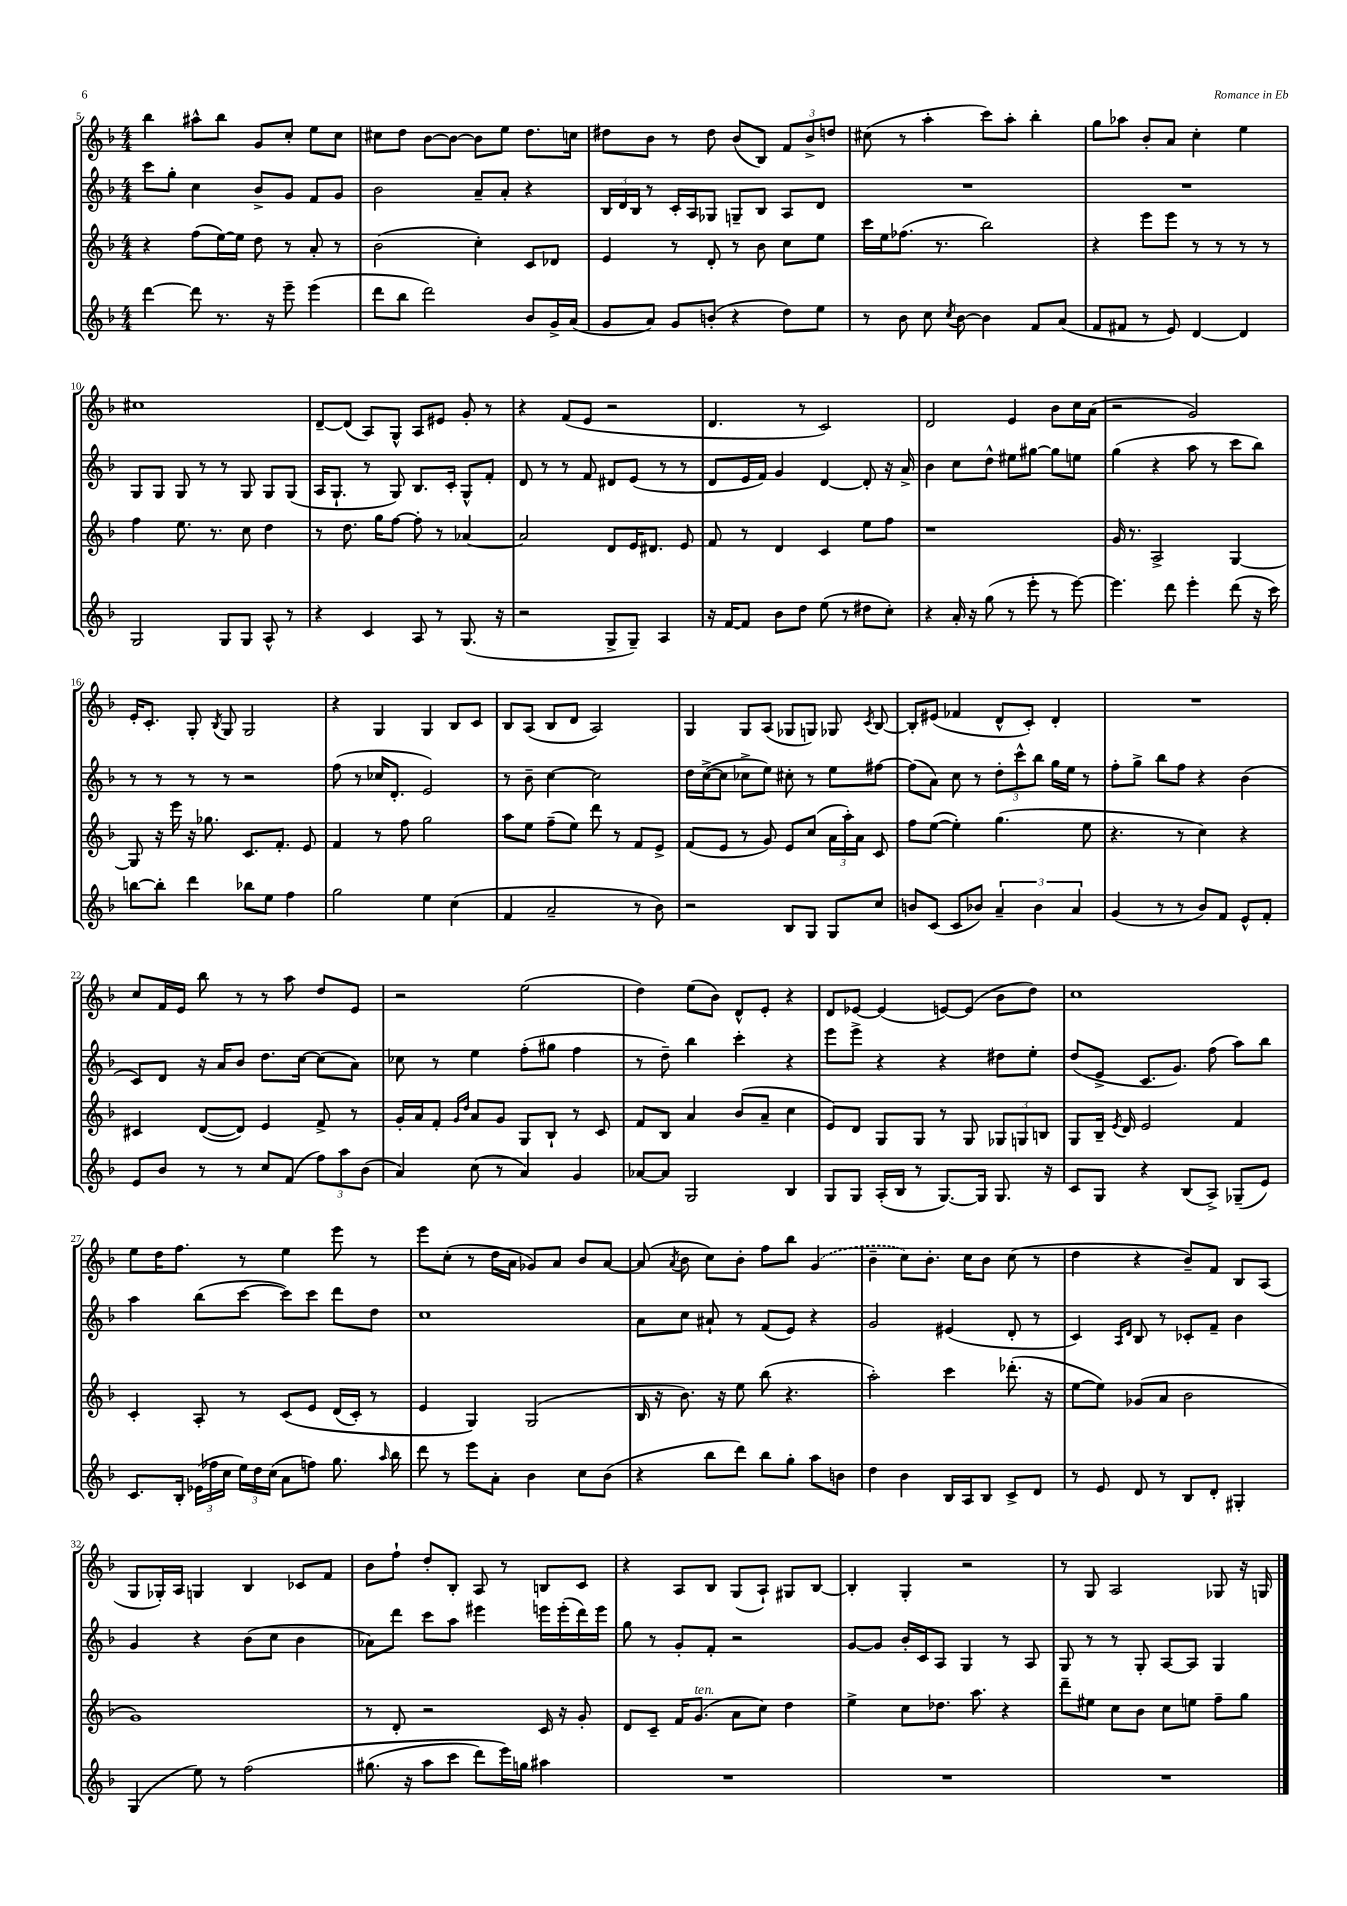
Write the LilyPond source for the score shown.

<<
\new StaffGroup <<
\new Staff = "s0" {
    \clef treble \key f \major \numericTimeSignature \time 4/4
    \autoBeamOff bes''4 ais''8[-^ bes''8] g'8[ c''8]-. e''8[ c''8] |
    cis''8[ d''8] bes'8[~ bes'8]~ bes'8[ e''8] d''8.[ c''16] |
    dis''8[ bes'8] r8 dis''8 bes'8[( bes8]) \tuplet 3/2 { f'8[ bes'8-> d''8] } |
    cis''8( r8 a''4-. c'''8[) a''8]-. bes''4-. |
    g''8[ aes''8] bes'8[-. a'8] c''4-. e''4 |
    cis''1 |
    d'8[~-- d'8]( a8[) g8]-^ a8[ eis'8] g'8-. r8 |
    r4 f'8[( e'8] r2 |
    d'4. r8 c'2) |
    d'2 e'4 bes'8[ c''16 a'16]( |
    r2 g'2) |
    e'16[-. c'8.]-. g8-. \acciaccatura { bes8 } g8 g2 |
    r4 g4 g4 bes8[ c'8] |
    bes8[ a8]( bes8[ d'8] a2) |
    g4 g8[ a8]( ges8[ g8]) ges8 \acciaccatura { c'8 } bes8~ |
    bes8[-. eis'8]( fes'4 d'8[-^ c'8]-.) d'4-. |
    R1 |
    c''8[ f'16 e'16] bes''8 r8 r8 a''8 d''8[ e'8] |
    r2 e''2( |
    d''4) e''8[( bes'8]) d'8[-^ e'8]-. r4 |
    d'8[ ees'8]~ ees'4( e'8[~) e'8]( bes'8[ d''8]) |
    c''1 |
    e''8[ d''16 f''8.] r8 e''4 e'''8 r8 |
    e'''8[ c''8]-.( r8 d''16[ a'16] ges'8[) a'8] bes'8[ a'8]~ |
    a'8( \acciaccatura { a'8 } bes'8 c''8[) bes'8]-. f''8[ bes''8] \once \slurDashed g'4( |
    bes'4-- c''8[) bes'8.]-. c''16[ bes'8] c''8( r8 |
    d''4 r4 bes'8[--) f'8] bes8[ a8]( |
    g8[ ges16-.) a16] g4 bes4 ces'8[ f'8] |
    bes'8[ f''8]-! d''8[-. bes8]-. a8 r8 b8[ c'8] |
    r4 a8[ bes8] g8[( a8]-!) gis8[ bes8]~ |
    bes4-. g4-. r2 |
    r8 g8 a2 ges8 r16 g16 \bar "|." |
}
\new Staff = "s1" {
    \clef treble \key f \major \numericTimeSignature \time 4/4
    \autoBeamOff c'''8[ g''8]-. c''4 bes'8[-> g'8] f'8[ g'8] |
    bes'2 a'8[-- a'8]-. r4 |
    \tuplet 3/2 { bes16[ d'16 bes16] } r8 c'16[-. a16 ges8] g8[-- bes8] a8[ d'8] |
    R1 |
    R1 |
    g8[ g8] g8 r8 r8 g8 g8[ g8]( |
    a16[ g8.]-! r8 g8) bes8.[ c'16]-. g8[-^ f'8]-. |
    d'8 r8 r8 f'8 dis'8[ e'8]( r8 r8 |
    d'8[ e'16 f'16]) g'4 d'4~ d'8-. r16 a'16-> |
    bes'4 c''8[ d''8]-^ eis''8[ gis''8]~ gis''8[ e''8] |
    g''4( r4 a''8 r8 c'''8[ bes''8]) |
    r8 r8 r8 r8 r2 |
    f''8( r8 ces''16[ d'8.]-. e'2) |
    r8 bes'8-- c''4~ c''2 |
    d''16[ c''16~->( c''8] ces''8[-> e''8]) cis''8-. r8 e''8[ fis''8]~ |
    fis''8[( a'8]) c''8 r8 \tuplet 3/2 { d''8[-. c'''8-^ bes''8] } g''16[ e''16] r8 |
    f''8[-. g''8]-> bes''8[ f''8] r4 bes'4( |
    c'8[) d'8] r16 a'16[ bes'8] d''8.[ c''16]~ c''8[( a'8]) |
    ces''8 r8 e''4 f''8[-.( gis''8] f''4 |
    r8 d''8--) bes''4 c'''4-. r4 |
    e'''8[ e'''8]-> r4 r4 dis''8[ e''8]-. |
    d''8[( e'8]-> c'8.[ g'8.]) f''8( a''8[) bes''8] |
    a''4 bes''8[( c'''8]~ c'''8[) c'''8] d'''8[ d''8] |
    c''1 |
    a'8[ c''8] ais'8-! r8 f'8[( e'8]) r4 |
    g'2 eis'4( d'8-. r8 |
    c'4) \grace { a16[ d'16] } bes8 r8 ces'8[-. f'8]-- bes'4 |
    g'4 r4 bes'8[( c''8] bes'4 |
    aes'8[) d'''8] c'''8[ a''8] eis'''4 e'''16[ e'''16-.( d'''16) e'''16] |
    g''8 r8 g'8[-. f'8]-. r2 |
    g'8[~ g'8] bes'16[-. c'16 a8] g4 r8 a8 |
    g8 r8 r8 g8-. a8[~ a8] g4 \bar "|." |
}
\new Staff = "s2" {
    \clef treble \key f \major \numericTimeSignature \time 4/4
    \autoBeamOff r4 f''8[( e''16~) e''16] d''8 r8 a'8-. r8 |
    bes'2( c''4-.) c'8[ des'8] |
    e'4 r8 d'8-. r8 bes'8 c''8[ e''8] |
    c'''16[ e''16 fes''8.]( r8. bes''2) |
    r4 e'''8[ e'''8] r8 r8 r8 r8 |
    f''4 e''8. r8. c''8 d''4 |
    r8 d''8. g''16[ f''8]~ f''8-. r8 aes'4~ |
    aes'2 d'8[ e'16 dis'8.] e'8 |
    f'8 r8 d'4 c'4 e''8[ f''8] |
    r1 |
    g'16 r8. a2-> g4~ |
    g8 r16 e'''16 r16 ges''8. c'8.[ f'8.]-. e'8 |
    f'4 r8 f''8 g''2 |
    a''8[ e''8] f''8[--( e''8]) d'''8 r8 f'8[ e'8]-> |
    f'8[( e'8] r8 g'8) e'8[ c''8]( \tuplet 3/2 { a'16[ a''16-.) a'16] } c'8 |
    f''8[ e''8]~( e''4-.) g''4.( e''8 |
    r4. r8 c''4) r4 |
    cis'4 d'8[~( d'8]) e'4 f'8-> r8 |
    g'16[-. a'16 f'8]-. \grace { g'16[ d''16] } a'8[ g'8] g8[ bes8]-! r8 c'8 |
    f'8[ bes8] a'4 bes'8[( a'8]-- c''4 |
    e'8[) d'8] g8[ g8] r8 g8 \tuplet 3/2 { ges8[ g8 b8] } |
    g8[ bes16]-- \acciaccatura { e'8 } d'16 e'2 f'4 |
    c'4-. a8-. r8 c'8[\( e'8] d'16[( c'16]-.) r8 |
    e'4 g4\) g2( |
    bes16 r16 bes'8.) r16 e''8 bes''8( r4. |
    a''2-.) c'''4 des'''8.-.( r16 |
    e''8[~ e''8]) ges'8[( a'8] bes'2 |
    g'1) |
    r8 d'8-. r2 c'16 r16 g'8-. |
    d'8[ c'8]-- f'16[ g'8.]^\markup { \italic "ten." }( a'8[ c''8]) d''4 |
    e''4-> c''8[ des''8.] a''8. r4 |
    d'''8[-- eis''8] c''8[ bes'8] c''8[ e''8] f''8[-- g''8] \bar "|." |
}
\new Staff = "s3" {
    \clef treble \key f \major \numericTimeSignature \time 4/4
    \autoBeamOff d'''4~ d'''8 r8. r16 e'''8-- e'''4( |
    d'''8[ bes''8] d'''2) bes'8[ g'16-> a'16]( |
    g'8[ a'8]) g'8[ b'8]-.( r4 d''8[) e''8] |
    r8 bes'8 c''8 \acciaccatura { c''8 } bes'8~ bes'4 f'8[ a'8]( |
    f'8[ fis'8] r8 e'8) d'4~ d'4 |
    g2 g8[ g8] a8-^ r8 |
    r4 c'4 a8 r8 g8.( r16 |
    r2 g8[-> g8]--) a4 |
    r16 f'16[~ f'8] bes'8[ d''8] e''8( r8 dis''8[ c''8]-.) |
    r4 a'16-. r16 g''8( r8 e'''8-. r8 e'''8~) |
    e'''4. d'''8 e'''4-. d'''8( r16 c'''16) |
    b''8[~ b''8]-. d'''4 bes''8[ e''8] f''4 |
    g''2 e''4 c''4( |
    f'4 a'2-- r8 bes'8) |
    r2 bes8[ g8] g8[ c''8] |
    b'8[ c'8]( c'8[ bes'8]) \tuplet 3/2 { a'4-- bes'4 a'4 } |
    g'4( r8 r8 bes'8[) f'8] e'8[-^ f'8]-. |
    e'8[ bes'8] r8 r8 c''8[ f'8]( \tuplet 3/2 { f''8[) a''8 bes'8]( } |
    a'4) c''8( r8 a'4) g'4 |
    aes'8[~ aes'8] g2 bes4 |
    g8[ g8] a16[-.( bes16] r8 g8.[~) g16] g8. r16 |
    c'8[ g8] r4 bes8[( a8]->) ges8[--( e'8]) |
    c'8.[ bes16]-. \tuplet 3/2 { ees'16[( fes''16 c''16] } \tuplet 3/2 { e''16[) d''16 c''16]( } a'8[ f''8]) g''8. \grace { a''16 } bes''16 |
    d'''8 r8 e'''8[ a'8]-. bes'4 c''8[ bes'8]( |
    r4 bes''8[ d'''8]) bes''8[ g''8]-. a''8[ b'8] |
    d''4 bes'4 bes16[ a16 bes8] c'8[-> d'8] |
    r8 e'8 d'8 r8 bes8[ d'8]-. gis4-. |
    g4( e''8) r8 f''2\( |
    gis''8.( r16 a''8[ c'''8] d'''8[) e'''16\) g''16] ais''4 |
    R1 |
    R1 |
    R1 \bar "|." |
}
>>
>>
\layout { \context { \Score currentBarNumber = #5 } }
